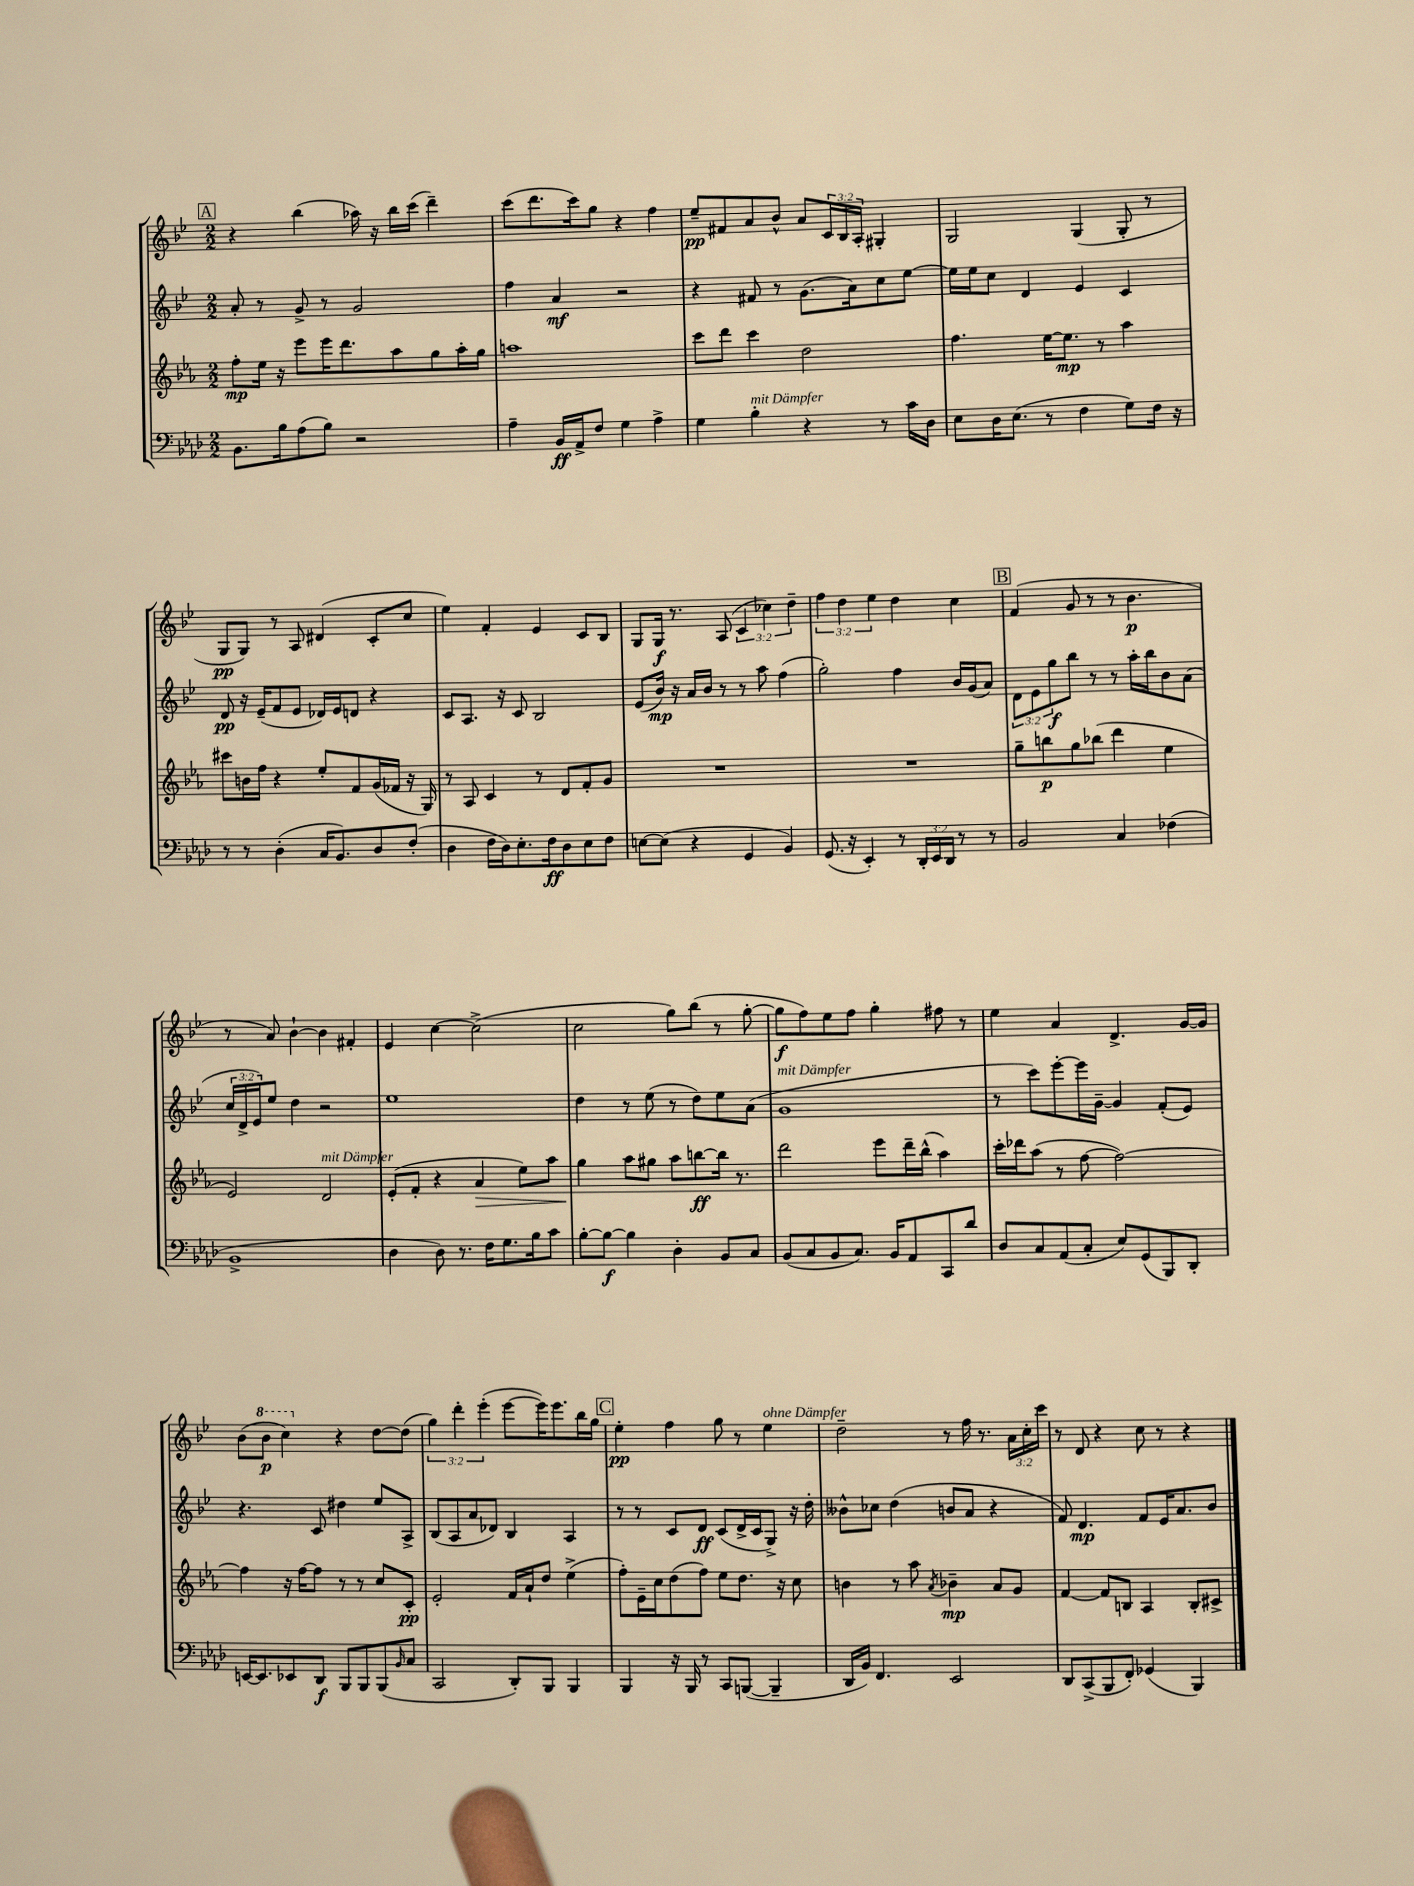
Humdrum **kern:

**kern	**kern	**kern	**kern
*staff4	*staff3	*staff2	*staff1
*clefF4	*clefG2	*clefG2	*clefG2
*k[b-e-a-d-]	*k[b-e-a-]	*k[b-e-]	*k[b-e-]
*M2/2	*M2/2	*M2/2	*M2/2
8.BB-	8ff'	8a'	4r
.	16ee-	8r	.
16B-	16r	.	.
(8A-	8eee-	8g^	(4bb-
8B-)	16eee-	8r	.
.	8.ddd	.	.
2r	.	2g	16aa-)
.	.	.	16r
.	8aa-	.	16bb-
.	.	.	(16ccc
.	8gg	.	4ddd~)
.	16aa-'	.	.
.	16gg	.	.
=	=	=	=
4A-~	1aa	4ff	(8ccc
.	.	.	8.ddd
16BB-	.	4a	.
16AA-^	.	.	16ccc)
8F	.	.	8gg
4G	.	2r	4r
4A-^	.	.	4ff
=	=	=	=
4G	8ccc	4r	8ee-~
.	8ddd	.	8f#
4B-'	4ccc	8f#	8a
.	.	8r	8b-^^
4r	2dd	(8.g	8a
.	.	.	24c
.	.	.	24B-
.	.	16a)	.
.	.	.	24A'
8r	.	8cc	4G#'
16c	.	[8ee-	.
16D-	.	.	.
=	=	=	=
8E-	4.ff	16ee-]	2G
.	.	16ee-	.
16D-	.	8cc	.
(8.E-	.	.	.
.	.	4d	.
8r	[16ee-	.	.
.	8.ee-]	.	.
4F	.	4e-	(4G
.	8r	.	.
8G)	4aa-	4c	8G'
16F	.	.	8r
16r	.	.	.
=	=	=	=
8r	8ccc#	8d	8G
8r	16b	16r	8G)
.	16ff	(16e-~	.
(4D-'	4r	8f	8r
.	.	8e-	8A
16C	8ee-'	16d-)	(4d#
8.BB-)	.	16e-	.
.	8f	8d	.
8D-	(16g	4r	8c'
.	16f-	.	.
(8F'	16r	.	8cc
.	16G)	.	.
=	=	=	=
4D-	8r	8c	4ee-)
.	8A-	8.A	.
16F	4c	.	4f'
16D-)	.	16r	.
8.E-'	.	8c	.
.	8r	2B-	4e-
16F	.	.	.
8D-	8d	.	.
8E-	8f'	.	8c
8F	8g	.	8B-
=	=	=	=
[8E	1r	(8e-	8G
(8E]	.	16b-)	16G
.	.	16r	8.r
4r	.	16a	.
.	.	16b-	.
.	.	8r	(8A
4GG	.	8r	6c
.	.	8aa	.
.	.	.	6cc-)
4BB-)	.	(4ff	.
.	.	.	6dd~
=	=	=	=
(8.GG	1r	2gg')	6ff
.	.	.	6dd
16r	.	.	.
4EE-')	.	.	.
.	.	.	6ee-
8r	.	4ff	4dd
24DD-'	.	.	.
24EE-	.	.	.
24DD-	.	.	.
8r	.	16b-	4cc
.	.	(16g	.
8r	.	8a)	.
=	=	=	=
2BB-	8gg~	12d	(4f
.	.	12e-	.
.	8bb	.	.
.	.	12gg	.
.	8gg	8bb-	8g
.	(8bb-	8r	8r
4C	4ddd	8r	8r
.	.	16aa'	4.b-
.	.	16bb-	.
(4F-	4ee-	8b-	.
.	.	(8a	.
=	=	=	=
1BB-^	2e-)	24cc	8r
.	.	24d^	.
.	.	24e-)	.
.	.	8ee-	8a)
.	.	4dd	[4b-`
.	2d	2r	4b-]
.	.	.	4f#'
=	=	=	=
4D-	(8e-'	1ee-	4e-
.	8f'	.	.
8D-)	4r	.	[4cc
8.r	.	.	.
.	4a-	.	(2cc^]
16F	.	.	.
8.G	.	.	.
.	8ee-)	.	.
16B-	.	.	.
8c	8aa-	.	.
=	=	=	=
[8B-'	4gg	4dd	2cc
8B-_	.	.	.
4B-]	8aa-	8r	.
.	8gg#	(8ee-	.
4D-'	8aa-	8r	8gg)
.	[8bb	8dd)	(8bb-
8BB-	16bb]	8ee-	8r
.	8.r	.	.
8C	.	(8a	[8gg'
=	=	=	=
(8BB-	2ddd	1g	8gg]
8C	.	.	8ff)
8BB-	.	.	8ee-
8.C)	.	.	8ff
.	8eee-	.	4gg'
16BB-	.	.	.
8AA-	16ddd~	.	.
.	(16bb-^^	.	.
8CC	4aa-)	.	8ff#
8d-	.	.	8r
=	=	=	=
8D-	16ccc'	8r	4ee-
.	16ddd-	.	.
8C	(8aa-	8ccc)	.
(8AA-	8r	[8eee-'	4a
8C'	[8ff	16eee-]	.
.	.	[16g~	.
8E-)	2ff_)	4g]	4.d^
(8GG	.	.	.
8BBB-)	.	(8f'	.
8DD-'	.	8e-)	[16g
.	.	.	16g]
=	=	=	=
[16EE	4ff]	4.r	(8b-
8.EE]	.	.	.
.	.	.	8bb-
8EE-	16r	.	4ccc)
.	[16ff	.	.
8DD-	8ff]	8c	.
8BBB-	8r	4dd#	4r
8BBB-	8r	.	.
(8BBB-	8cc	8ee-	[8dd
16qqBB-	.	.	.
8C	8c'	8A^	(8dd]
=	=	=	=
2CC	2e-'	(8B-	6gg)
.	.	8A	.
.	.	.	6ddd'
.	.	8a	.
.	.	.	(6eee-'
.	.	8d-)	.
8DD-')	16f	4B-	[8eee-
.	16a-`	.	.
8BBB-	8dd	.	16eee-])
.	.	.	8.eee-
4BBB-	(4ee-^	4A	.
.	.	.	16bb-
.	.	.	16gg
=	=	=	=
4BBB-	8ff')	8r	4ee-'
.	16e-~	8r	.
.	16cc	.	.
16r	(8dd	8c	4ff
16BBB-	.	.	.
8r	8ff)	8d	.
8CC	8ee-	(8c	8gg
([8BBB	8.dd	16d^	8r
.	.	16c	.
4BBB~]	.	8G^)	4ee-
.	16r	.	.
.	8cc	16r	.
.	.	16dd'	.
=	=	=	=
16DD-	4b	8b--^^	2dd~
16BB-)	.	.	.
4.FF	.	8cc-	.
.	8r	(4dd	.
.	8aa-	.	.
.	8qa-	.	.
2EE-	4b-~	8b	8r
.	.	8a	16ff
.	.	.	8.r
.	8a-	4r	.
.	8g	.	24a
.	.	.	24cc'
.	.	.	24ccc
=	=	=	=
8DD-	[4f	8f)	8r
(8CC^	.	4.d	8d
8BBB-	8f]	.	4r
8FF')	8B	.	.
(4GG-	4A-	8f	8cc
.	.	16e-	8r
.	.	8.a	.
4BBB-)	8B'	.	4r
.	8c#^	8b-	.
==	==	==	==
*-	*-	*-	*-
